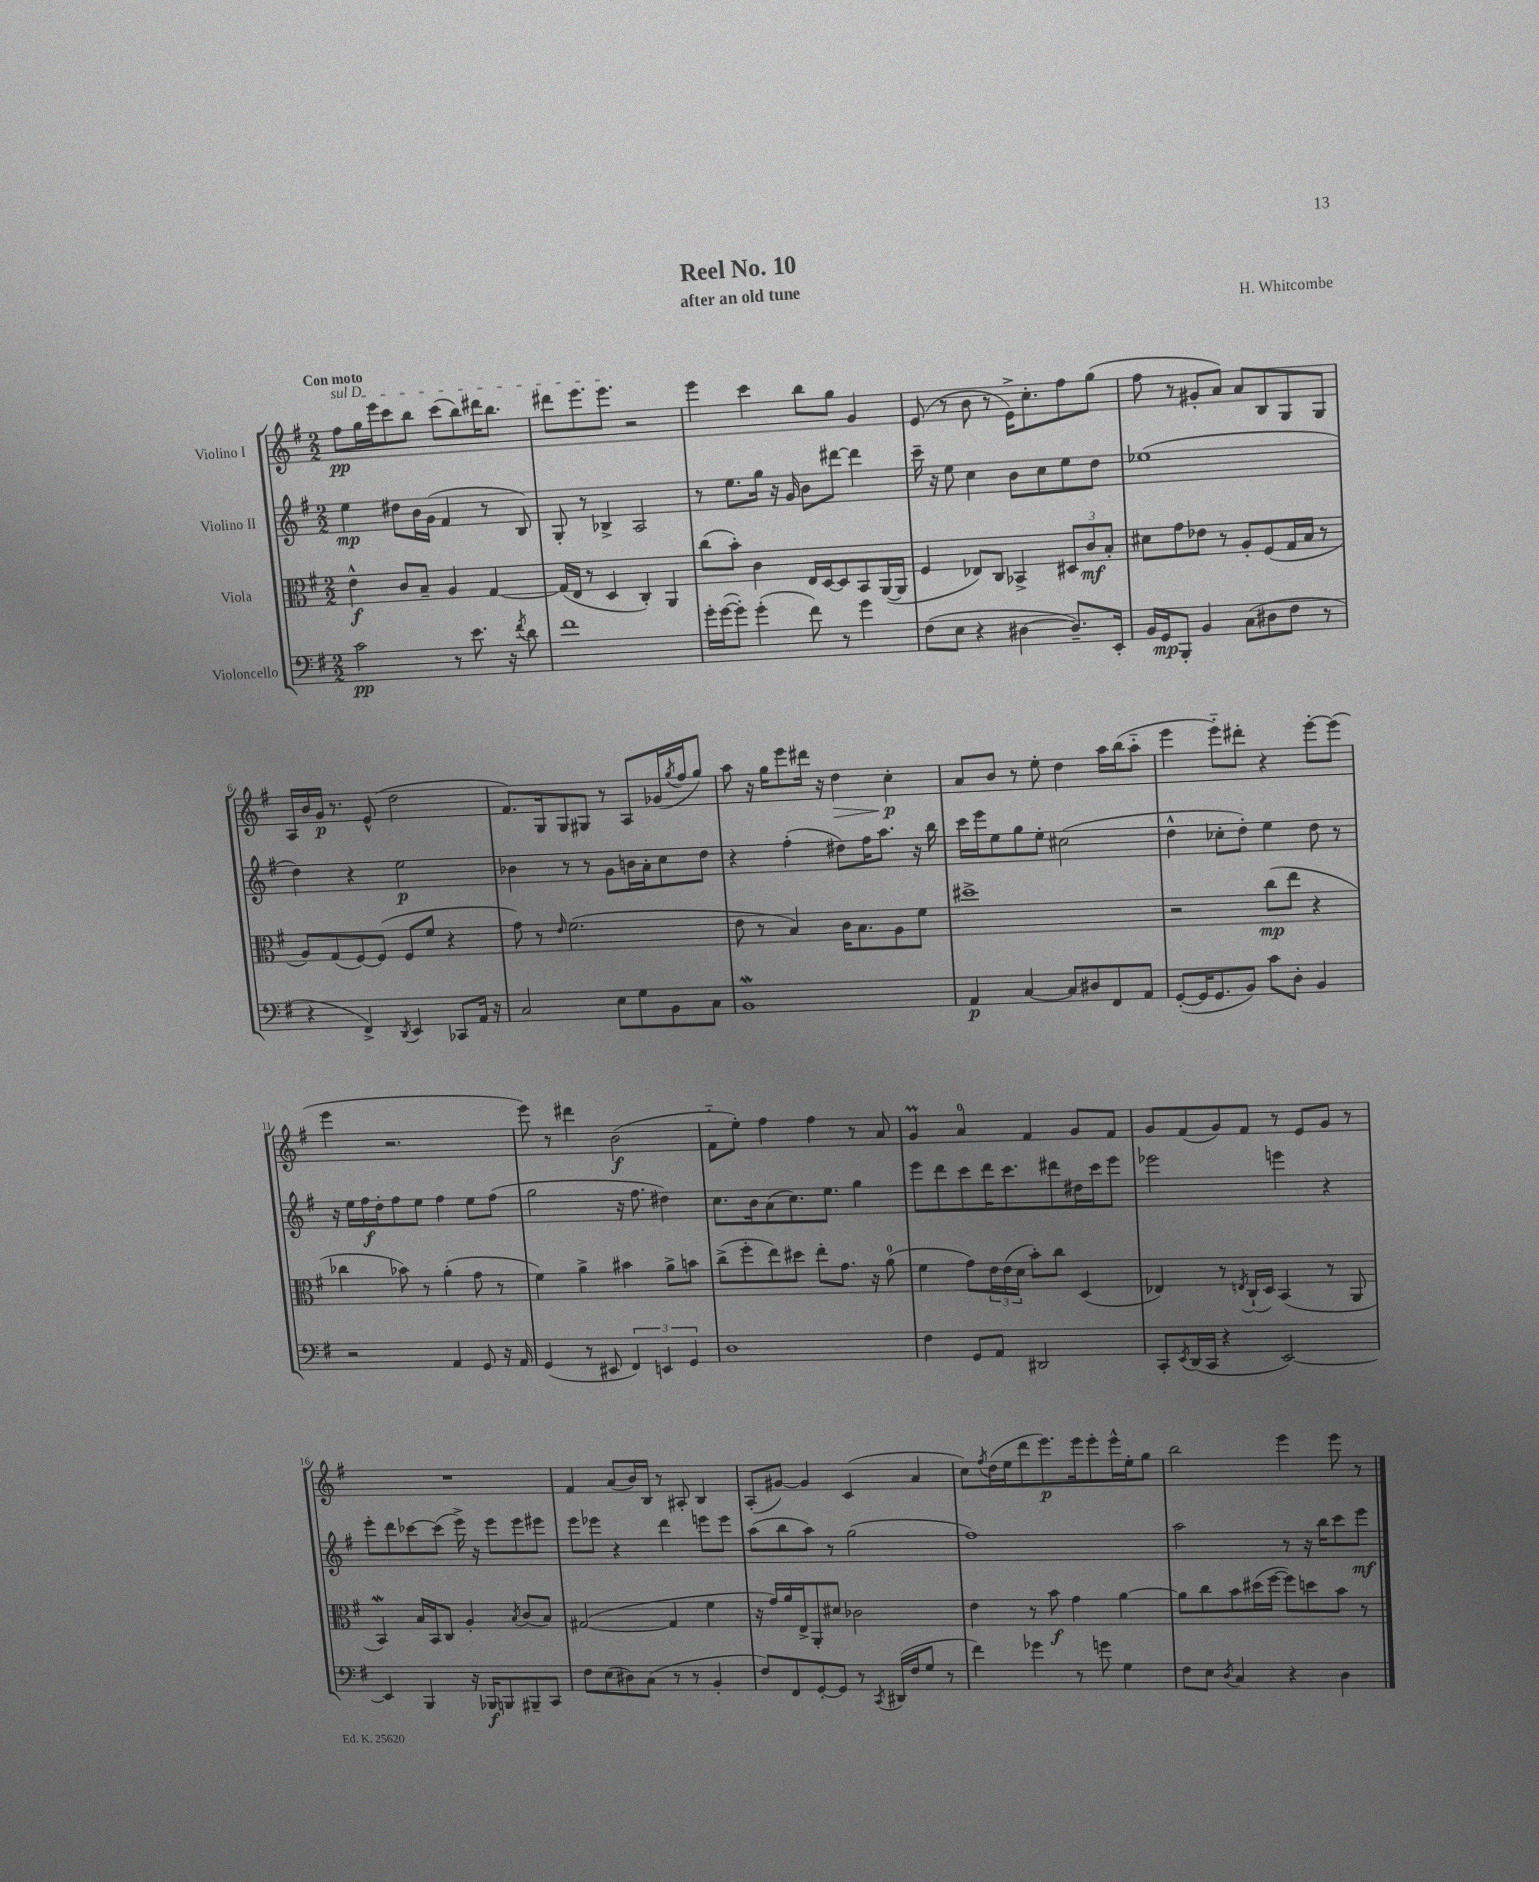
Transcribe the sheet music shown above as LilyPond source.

\header { title = "Reel No. 10" composer = "H. Whitcombe" subtitle = "after an old tune" }
<<
\new StaffGroup <<
\new Staff = "s0" \with { instrumentName = "Violino I" } {
    \clef treble \key g \major \numericTimeSignature \time 2/2 \tempo "Con moto"
    \once \override TextSpanner.bound-details.left.text = \markup { \italic "sul D" } fis''8\pp\startTextSpan g''16 e'''16 c'''8 b''8 c'''8( b''8) dis'''16 b''8. |
    dis'''8 e'''8. e'''8.\stopTextSpan r2 |
    e'''4 c'''4 b''8 g''8 g'4 |
    e'8( r8 b'8 r8 e'16->) c''8.-. fis''8 g''8( |
    fis''8 r8 gis'8-. a'8) a'8 b8 g8 g8 |
    a16 b'16 g'16\p r8. e'8-^( d''2 |
    fis'8.) g16 g8 gis8 r8 a8 ges'16( \acciaccatura { g''8 } fis''16 g''8) |
    a''8 r16 g''16 e'''8 dis'''16 r16 d''4\> c''4-.\p\! |
    a'8 b'8 r8 e''8-. d''4 a''16 b''16( a''8-_ |
    e'''4 e'''8-_) dis'''8-. r4 e'''8~-. e'''8( |
    e'''4 r2. |
    e'''8) r8 dis'''4 b'2\f( |
    fis'8-_ e''8-.) fis''4 fis''4 r8 a'8 |
    g'4\prall a'4-0 fis'4 g'8 fis'8 |
    g'8 fis'8( g'8) fis'8 r8 e'8 g'8 r8 |
    R1 |
    fis'4 a'8( b'16) b16 r8 ais8-. b4 |
    a8-.( gis'8~) gis'4 c'4( a'4 |
    c''8) \acciaccatura { fis''8 } d''16( e''16 d'''8 e'''8.\p) e'''16 e'''8-. e'''16-^ e''16-. g''8 |
    b''2 e'''4 e'''8 r8 \bar "|." |
}
\new Staff = "s1" \with { instrumentName = "Violino II" } {
    \clef treble \key g \major \numericTimeSignature \time 2/2
    e''4\mp dis''8 b'16 g'16( fis'4 r8 b8) |
    g8-. r8 bes4-> a2 |
    r8 e''8. g''16 r16 g'16 b'8 dis'''8~ dis'''4 |
    c'''16-- r16 e''8 c''4 b'8 c''8 e''8 d''8 |
    ees''1( |
    d''4) r4 e''2\p |
    bes'4 r8 r8 g'8 b'16 a'16-. c''8 d''8 |
    r4 fis''4-.( dis''8) fis''16 a''8. r16 b''16 |
    c'''16 e'''16 e''8 g''8 e''8-. cis''2( |
    d''4-^ ces''8-. d''8-.) e''4 d''8 r8 |
    r16 e''16 fis''16\f d''16-. fis''8 e''8 fis''4 e''8 fis''8( |
    g''2 r16 fis''8. dis''4) |
    c''8. b'16 a'8( c''8.) e''8. g''4 |
    e'''8 d'''8 c'''8 d'''16 c'''8. dis'''8 dis''16 c'''16 e'''8 |
    ees'''2 e'''4 r4 |
    e'''8-. d'''8 ces'''8~ ces'''8( e'''16->) r16 e'''8 e'''8 eis'''8 |
    e'''8 ees'''8 r4 d'''4 e'''8 e'''8 |
    a''8( b''8 a''8) r8 g''2( |
    fis''1) |
    a''2 r8 r16 b''16 c'''8 e'''8\mf \bar "|." |
}
\new Staff = "s2" \with { instrumentName = "Viola" } {
    \clef alto \key g \major \numericTimeSignature \time 2/2
    e'4-^\f c'8 b8-- a4 g4~ |
    g16( e16 r8 d4 c4-.) a,4 |
    c''8( b'8-.) c'4 e16 d16~ d8 b,8 a,16~( a,16 |
    fis4 ees8) c8 bes,4-> \tuplet 3/2 { dis8 c'8\mf b8-. } |
    dis'8 g'8 ees'8 r8 a8-. fis8( g16 b16 r8 |
    a8) g8( fis8~) fis8( fis8 fis'8 r4 |
    g'8) r8 \grace { e'16 } fis'2.( |
    e'8 r8 b4) c'16 b8. a8 fis'8 |
    dis''1-> |
    r2 c''8\mp( e''8 r4 |
    ces''4 bes'8) r8 a'4-.( g'8 r8 |
    fis'4) a'4-> bis'4 a'8-> b'8 |
    c''8->( fis''8-. e''8) dis''8 e''8-. g'8. r16 a'8-0( |
    fis'4 g'8) \tuplet 3/2 { e'16 e'16( d'16 } b'8-.) c''8 d4( |
    ees4) r8 \acciaccatura { e8 } c16-!( d16) b,4( r8 a,8 |
    b,4\mordent) b16 b,16 c8 a4-. \acciaccatura { b8 } c'8( b8) |
    gis2~( gis4 fis'4 |
    r16 g'16) a'16 e16-> a,8-. dis'8 ces'2 |
    e'4 r8 b'8\f g'4 a'4~ |
    a'8 c''8 b'8 dis''16( fis''16~ fis''8) d''8 b'8 r8 \bar "|." |
}
\new Staff = "s3" \with { instrumentName = "Violoncello" } {
    \clef bass \key g \major \numericTimeSignature \time 2/2
    c'2\pp r8 e'8. r16 \acciaccatura { fis'8 } d'8 |
    fis'1 |
    g'16-. g'16~( g'8-.) g'4-.( fis'8) r8 g'4 |
    fis8( e8 r4 dis4~ dis8.--) e,16-. |
    b,16 g,16\mp b,,8-. b,4 c8( dis8 fis8 r8 |
    r4 fis,4->) \acciaccatura { d,8 } e,4 ces,8 a,16 r16 |
    c2 e8 g8 b,8 c8 |
    b,1\mordent |
    a,4\p c4~ c8 dis8 fis,8 a,8 |
    g,8~-.( g,16 g,8. b,8) c'8 d8-. b,4 |
    r2 a,4 g,8 r16 a,16 |
    g,4( r8 eis,8 \tuplet 3/2 { fis,4) e,4 g,4 } |
    d1 |
    fis4 g,8 a,8 dis,2 |
    c,8-. \acciaccatura { e,8 } d,16( c,16 r4 e,2~) |
    e,4 b,,4 r16 bes,,16\f b,,8 bis,,8-- c,8 |
    fis8 e8( dis8) c8( r8 r8 b,4-. |
    fis8) fis,8 g,8~-. g,8 r8 \acciaccatura { c,8 } dis,16( fis16 g8 r8 |
    fis'4) ges'4 r8 g'8 g4 |
    fis8 e8 \acciaccatura { d8 } c4 r4 d4 \bar "|." |
}
>>
>>
